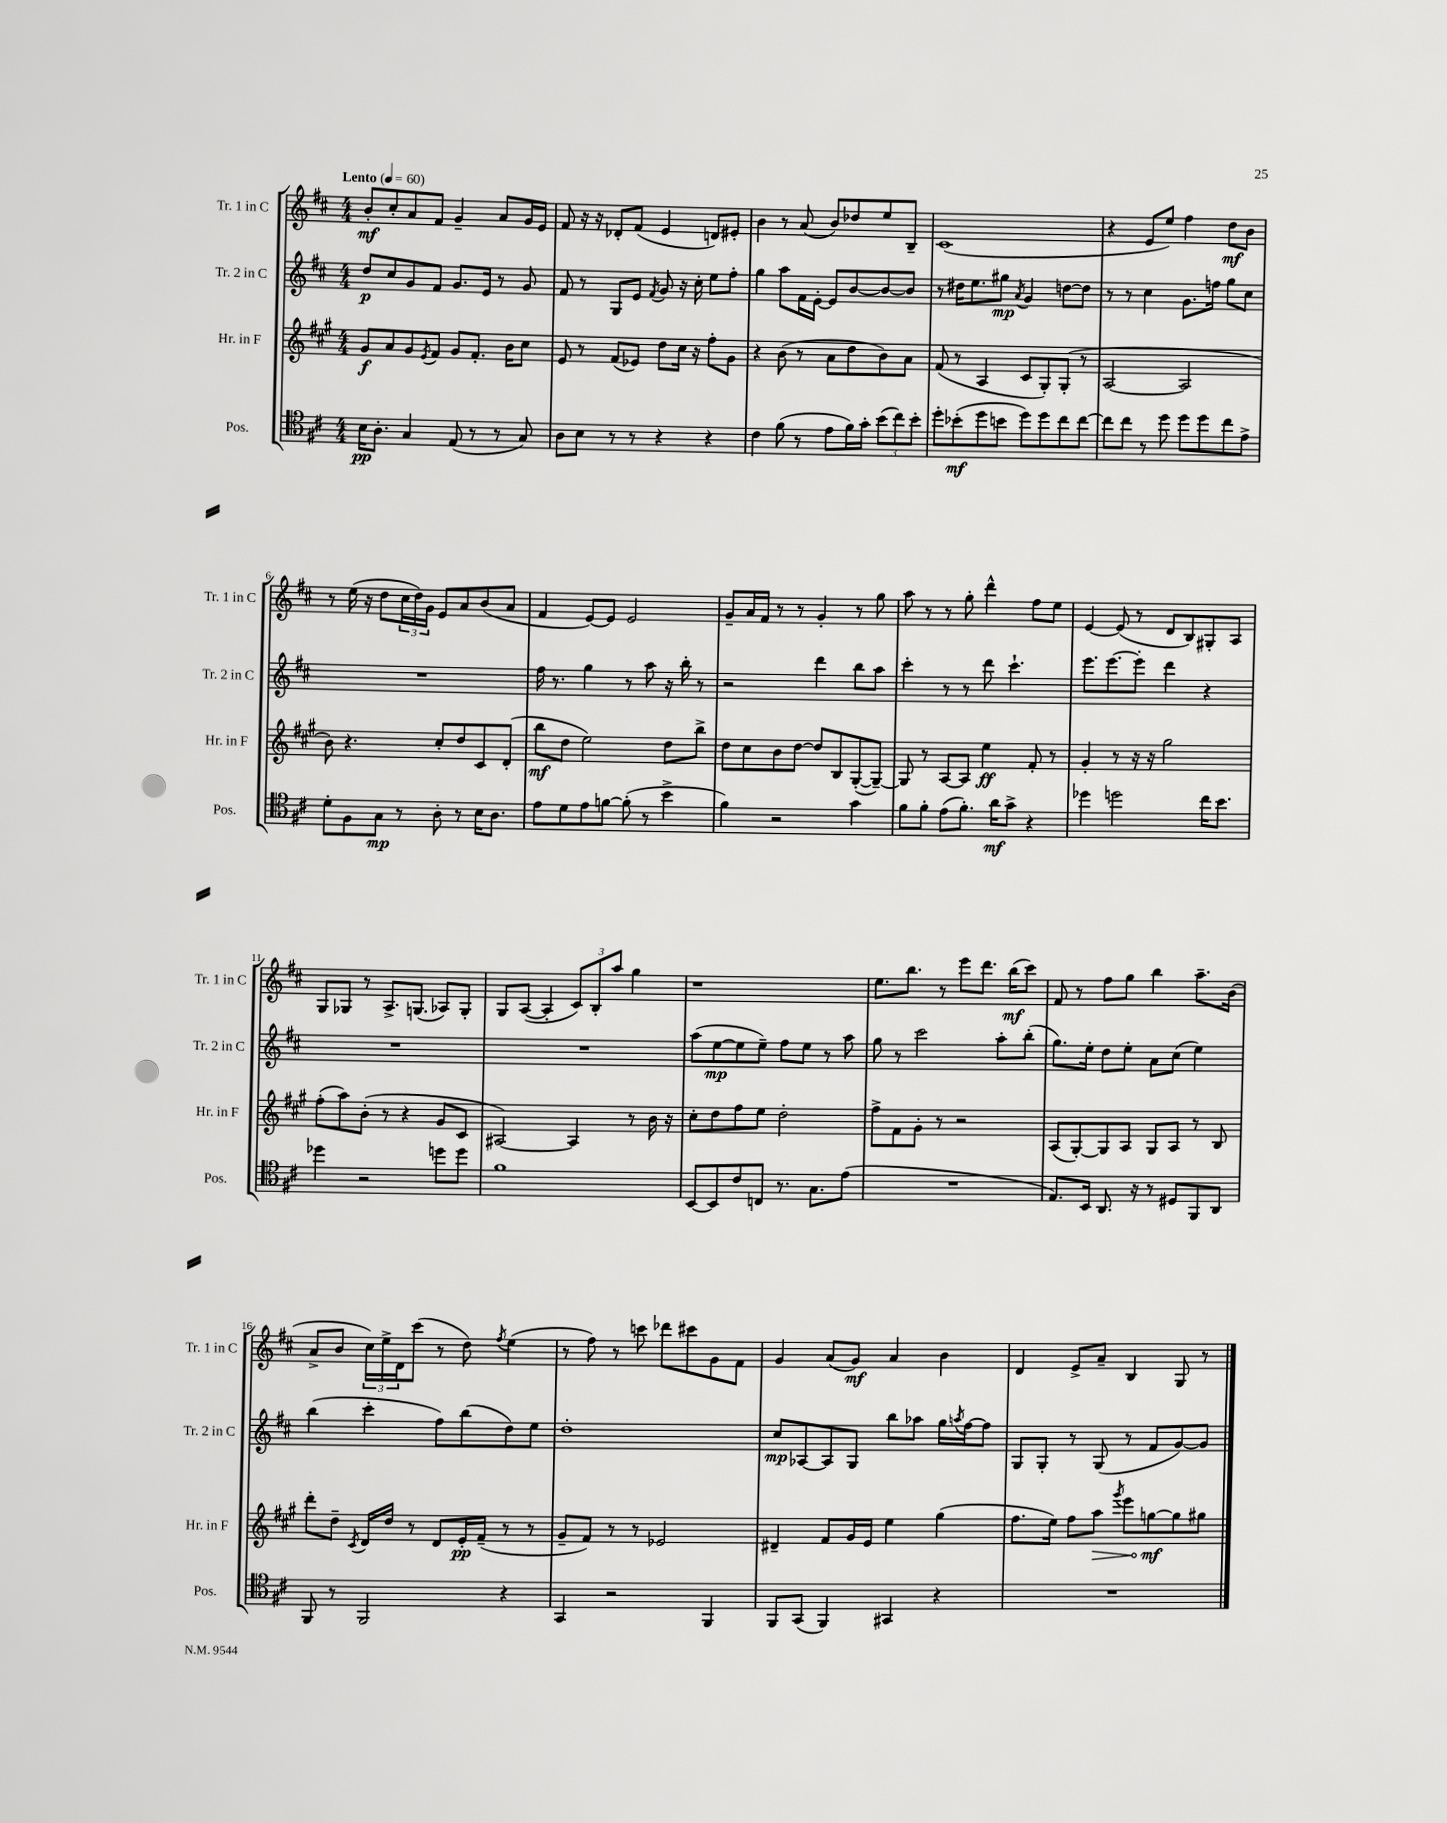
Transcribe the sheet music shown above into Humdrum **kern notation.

**kern	**dynam	**kern	**dynam	**kern	**dynam	**kern	**dynam
*part4	*part4	*part3	*part3	*part2	*part2	*part1	*part1
*staff4	*staff4	*staff3	*staff3	*staff2	*staff2	*staff1	*staff1
*I"Pos.	*	*I"Hr. in F	*	*I"Tr. 2 in C	*	*I"Tr. 1 in C	*
*I'Pos.	*	*I'Hr. in F	*	*I'Tr. 2 in C	*	*I'Tr. 1 in C	*
*clefC4	*	*clefG2	*	*clefG2	*	*clefG2	*
*k[f#c#]	*	*k[f#c#g#]	*	*k[f#c#]	*	*k[f#c#]	*
*M4/4	*	*M4/4	*	*M4/4	*	*M4/4	*
*MM60	*	*MM60	*	*MM60	*	*MM60	*
=1	=1	=1	=1	=1	=1	=1	=1
!	!	!	!	!	!	!LO:TX:a:B:t=Lento	!
16B\KL	pp	8g#/L	f	8dd/L	p	8b'/L	mf
8.A'\J	.	.	.	.	.	.	.
.	.	8a/	.	8cc#/	.	8cc#'/	.
4G/	.	8g#/	.	8g/	.	8a/	.
.	.	8qe/	.	.	.	.	.
.	.	8f#/J	.	8f#/J	.	8f#/J	.
(8E/	.	8g#/L	.	8.g/L	.	4g~/	.
8r	.	8.f#'/J	.	.	.	.	.
.	.	.	.	16e/Jk	.	.	.
8r	.	.	.	8r	.	8a/L	.
.	.	16b\KL	.	.	.	.	.
8G/)	.	8cc#\J	.	8g/	.	16g/L	.
.	.	.	.	.	.	16e/JJ	.
=2	=2	=2	=2	=2	=2	=2	=2
8A\L	.	8e/	.	8f#/	.	8f#/	.
8B\J	.	8r	.	8r	.	16r	.
.	.	.	.	.	.	16r	.
8r	.	(8f#/L	.	8G/L	.	8d-X'/L	.
8r	.	8e-X/J)	.	8e/J	.	(8f#/J	.
.	.	.	.	8qf#/	.	.	.
4r	.	8dd\L	.	8g/	.	4e/	.
.	.	16cc#\Jk	.	16r	.	.	.
.	.	16r	.	16cc#'\	.	.	.
4r	.	8ff#'\L	.	8ee\L	.	8dn/L)	.
.	.	8g#\J	.	8ff#'\J	.	8e#X'/J	.
=3	=3	=3	=3	=3	=3	=3	=3
4c#\	.	4r	.	4gg\	.	4b\	.
(8f#\	.	(8b\	.	8aa\L	.	8r	.
8r	.	8r	.	16f#\L	.	(8a/	.
.	.	.	.	[16e'\JJ	.	.	.
8e\L	.	8a\L	.	8e/L]	.	8b/L)	.
16f#\L)	.	8dd\	.	[8b/	.	8dd-X/	.
16g'\JJ	.	.	.	.	.	.	.
(12b\L	.	8b\)	.	8b/_	.	8ee/	.
12cc#\)	.	.	.	.	.	.	.
.	.	8a\J	.	8b/J]	.	8B~/J	.
12b'\J	.	.	.	.	.	.	.
=4	=4	=4	=4	=4	=4	=4	=4
8dd'\L	.	(8f#/	.	8r	.	(1c#	.
(8b-X'\	mf	8r	.	16dd#X\KL	.	.	.
.	.	.	.	8.ee\	.	.	.
8dd\	.	4A/	.	.	.	.	.
8bn\J	.	.	.	8gg#X\J	mp	.	.
.	.	.	.	8qa/	.	.	.
8dd\L)	.	8c#/L	.	4g/	.	.	.
8dd\	.	8G#'/)	.	.	.	.	.
8cc#\	.	(8G#'/J	.	[8ddn\L	.	.	.
[8cc#\J	.	8r	.	8dd\J]	.	.	.
=5	=5	=5	=5	=5	=5	=5	=5
8cc#\L]	.	[2A/	.	8r	.	4r	.
8cc#\J	.	.	.	8r	.	.	.
8r	.	.	.	4cc#\	.	8e/L	.
8dd\	.	.	.	.	.	8ee/J)	.
8dd\L	.	2A/]	.	8.g\L	.	4ff#\	.
8dd\	.	.	.	.	.	.	.
.	.	.	.	16ffn\Jk	.	.	.
8cc#\	.	.	.	8gg\L	.	8dd\L	mf
8e^\J	.	.	.	8cc#\J	.	8b\J	.
!!LO:LB:g=z
=6	=6	=6	=6	=6	=6	=6	=6
8d'\L	.	8b\)	.	1r	.	8r	.
8F#\	.	4.r	.	.	.	(16ee\	.
.	.	.	.	.	.	16r	.
8G\J	mp	.	.	.	.	8dd\L	.
8r	.	.	.	.	.	24cc#\L	.
.	.	.	.	.	.	24dd\)	.
.	.	.	.	.	.	24g\JJ	.
8A'\	.	8cc#'/L	.	.	.	8e/L	.
8r	.	8dd/	.	.	.	8a/	.
16B\KL	.	8c#/	.	.	.	(8b/	.
8.A\J	.	.	.	.	.	.	.
.	.	(8d'/J	.	.	.	8a/J	.
=7	=7	=7	=7	=7	=7	=7	=7
8e\L	.	8bb\L	mf	16ff#\	.	4f#/	.
.	.	.	.	8.r	.	.	.
8d\	.	8dd\J	.	.	.	.	.
8e\	.	2ee\)	.	4gg\	.	[8e/L)	.
[8fn\J	.	.	.	.	.	8e/J]	.
(8f'\]	.	.	.	8r	.	2e/	.
8r	.	.	.	8aa\	.	.	.
4b^\	.	8dd\L	.	16r	.	.	.
.	.	.	.	16bb'\	.	.	.
.	.	8bb^\J	.	8r	.	.	.
=8	=8	=8	=8	=8	=8	=8	=8
4f#\)	.	8dd\L	.	2r	.	8g~/L	.
.	.	8cc#\	.	.	.	16a/L	.
.	.	.	.	.	.	16f#/JJ	.
2r	.	8b\	.	.	.	8r	.
.	.	[8dd\J	.	.	.	8r	.
.	.	8dd/L]	.	4ddd\	.	4g'/	.
.	.	8B/	.	.	.	.	.
4g\	.	([8G#'/	.	8bb\L	.	8r	.
.	.	8G#~/J_)	.	8aa\J	.	8gg\	.
=9	=9	=9	=9	=9	=9	=9	=9
8f#\L	.	8G#/]	.	4ccc#'\	.	8aa\	.
8f#'\J	.	8r	.	.	.	8r	.
(8e\L	.	[8A/L	.	8r	.	8r	.
8.f#'\J)	.	8A/J]	.	8r	.	8gg'\	.
.	.	4ee\	ff	8ddd\	.	4ddd^^\	.
16a\KL	mf	.	.	.	.	.	.
8g^\J	.	.	.	4.ccc#`\	.	.	.
4r	.	8f#'/	.	.	.	8ff#\L	.
.	.	8r	.	.	.	8ee\J	.
=10	=10	=10	=10	=10	=10	=10	=10
4dd-X\	.	4g#'/	.	8.eee\L	.	[4e/	.
.	.	.	.	[8.eee\	.	.	.
2ddn\	.	8r	.	.	.	(8e/]	.
.	.	16r	.	8eee'\J]	.	8r	.
.	.	16r	.	.	.	.	.
.	.	2gg#\	.	4ddd\	.	8d/L	.
.	.	.	.	.	.	8B/)	.
16cc#\KL	.	.	.	4r	.	8G#X'/	.
8.b\J	.	.	.	.	.	.	.
.	.	.	.	.	.	8A/J	.
!!LO:LB:g=z
=11	=11	=11	=11	=11	=11	=11	=11
4dd-X\	.	(8ff#'\L	.	1r	.	8G/L	.
.	.	8aa\)	.	.	.	8G-X/J	.
2r	.	(8b'\J	.	.	.	8r	.
.	.	8r	.	.	.	8.A^/L	.
.	.	4r	.	.	.	.	.
.	.	.	.	.	.	(8.Gn/J	.
8ddn\L	.	8g#/L	.	.	.	8A-X/L)	.
8dd\J	.	8c#/J	.	.	.	8G'/J	.
=12	=12	=12	=12	=12	=12	=12	=12
1f#	.	[2A#X/)	.	1r	.	8G/L	.
.	.	.	.	.	.	([8A/J	.
.	.	.	.	.	.	4A'/]	.
.	.	4A#/]	.	.	.	12c#/L)	.
.	.	.	.	.	.	12B'/	.
.	.	.	.	.	.	12aa/J	.
.	.	8r	.	.	.	4gg\	.
.	.	16b\	.	.	.	.	.
.	.	16r	.	.	.	.	.
=13	=13	=13	=13	=13	=13	=13	=13
[8BB/L	.	8cc#'\L	.	(8aa\L	.	1r	.
8BB/]	.	8dd\	.	[8ee\	mp	.	.
8c#/	.	8ff#\	.	8ee\]	.	.	.
8Cn/J	.	8ee\J	.	8ee~\J)	.	.	.
8.r	.	2dd'\	.	8ff#\L	.	.	.
.	.	.	.	8ee\J	.	.	.
8.G\L	.	.	.	.	.	.	.
.	.	.	.	8r	.	.	.
(8e\J	.	.	.	8aa\	.	.	.
=14	=14	=14	=14	=14	=14	=14	=14
1r	.	8ff#^\L	.	8gg\	.	8.ee\L	.
.	.	8f#\	.	8r	.	.	.
.	.	.	.	.	.	8.bb\J	.
.	.	8g#'\J	.	2ccc#\	.	.	.
.	.	8r	.	.	.	8r	.
.	.	2r	.	.	.	8eee\L	.
.	.	.	.	.	.	8.ddd\J	.
.	.	.	.	8aa'\L	.	.	.
.	.	.	.	.	.	(16bb\KL	mf
.	.	.	.	(8bb'\J	.	8ccc#\J)	.
=15	=15	=15	=15	=15	=15	=15	=15
8.E/L)	.	(8A/L	.	8.gg\L)	.	8f#/	.
.	.	[8G#'/)	.	.	.	8r	.
16BB/Jk	.	.	.	16ee'\Jk	.	.	.
8.AA/	.	8G#/]	.	8dd\L	.	8ff#\L	.
.	.	8A/J	.	8ee'\J	.	8gg\J	.
16r	.	.	.	.	.	.	.
8r	.	8G#/L	.	8a\L	.	4bb\	.
8D#X/L	.	8A/J	.	(8cc#\J	.	.	.
8FF#/	.	8r	.	4ee\)	.	8.aa~\L	.
8AA/J	.	8B/	.	.	.	.	.
.	.	.	.	.	.	(16b\Jk	.
!!LO:LB:g=z
=16	=16	=16	=16	=16	=16	=16	=16
8FF#/	.	8ddd'\L	.	(4bb\	.	8a^/L	.
8r	.	8dd~\J	.	.	.	8b/J	.
.	.	8qc#/	.	.	.	.	.
2FF#/	.	16d/LL	.	4ccc#'\	.	24cc#\LL)	.
.	.	.	.	.	.	24ee^\	.
.	.	16dd/JJ	.	.	.	.	.
.	.	.	.	.	.	24d\J	.
.	.	8r	.	.	.	(8ccc#\J	.
.	.	8d/L	.	8ff#\L)	.	8r	.
.	.	16e'/L	pp	(8bb\	.	8dd\)	.
.	.	(16f#~/JJ	.	.	.	.	.
.	.	.	.	.	.	8qff#/	.
4r	.	8r	.	8dd\)	.	(4ee\	.
.	.	8r	.	8ee\J	.	.	.
=17	=17	=17	=17	=17	=17	=17	=17
4GG/	.	8g#~/L	.	1dd'	.	8r	.
.	.	8f#/J)	.	.	.	8ff#\)	.
2r	.	8r	.	.	.	8r	.
.	.	8r	.	.	.	8cccn\	.
.	.	2e-X/	.	.	.	8ddd-X\L	.
.	.	.	.	.	.	8ccc#X\	.
4FF#/	.	.	.	.	.	8g\	.
.	.	.	.	.	.	8f#\J	.
=18	=18	=18	=18	=18	=18	=18	=18
8FF#/L	.	4d#X~/	.	8cc#/L	mp	4g/	.
(8GG/J	.	.	.	[8A-X/	.	.	.
4FF#/)	.	8f#/L	.	8A-/]	.	(8a/L	.
.	.	16g#/L	.	8G/J	.	8g/J)	mf
.	.	16e/JJ	.	.	.	.	.
4GG#X/	.	4ee\	.	8bb\L	.	4a/	.
.	.	.	.	8aa-X\J	.	.	.
4r	.	(4gg#\	.	16gg\LL	.	4b\	.
.	.	.	.	8qaan/	.	.	.
.	.	.	.	[16ff#\J	.	.	.
.	.	.	.	8ff#\J]	.	.	.
=19	=19	=19	=19	=19	=19	=19	=19
1r	.	8.ff#\L	.	8G/L	.	4d/	.
.	.	.	.	8G'/J	.	.	.
.	.	16ee\Jk)	.	.	.	.	.
.	.	8ff#\L	.	8r	.	8e^/L	.
!	!	!	!LO:HP:b	!	!	!	!
.	.	8aa\J	>	(8G/	.	8a~/J	.
.	.	8qggg#/	.	.	.	.	.
.	.	8eee\L	.	8r	.	4B/	.
.	.	[8ggn\	mf	8f#/L	.	.	.
.	.	8gg\]	]	[8g/)	.	8G/	.
.	.	8gg#X\J	.	8g/J]	.	8r	.
==	==	==	==	==	==	==	==
*-	*-	*-	*-	*-	*-	*-	*-
